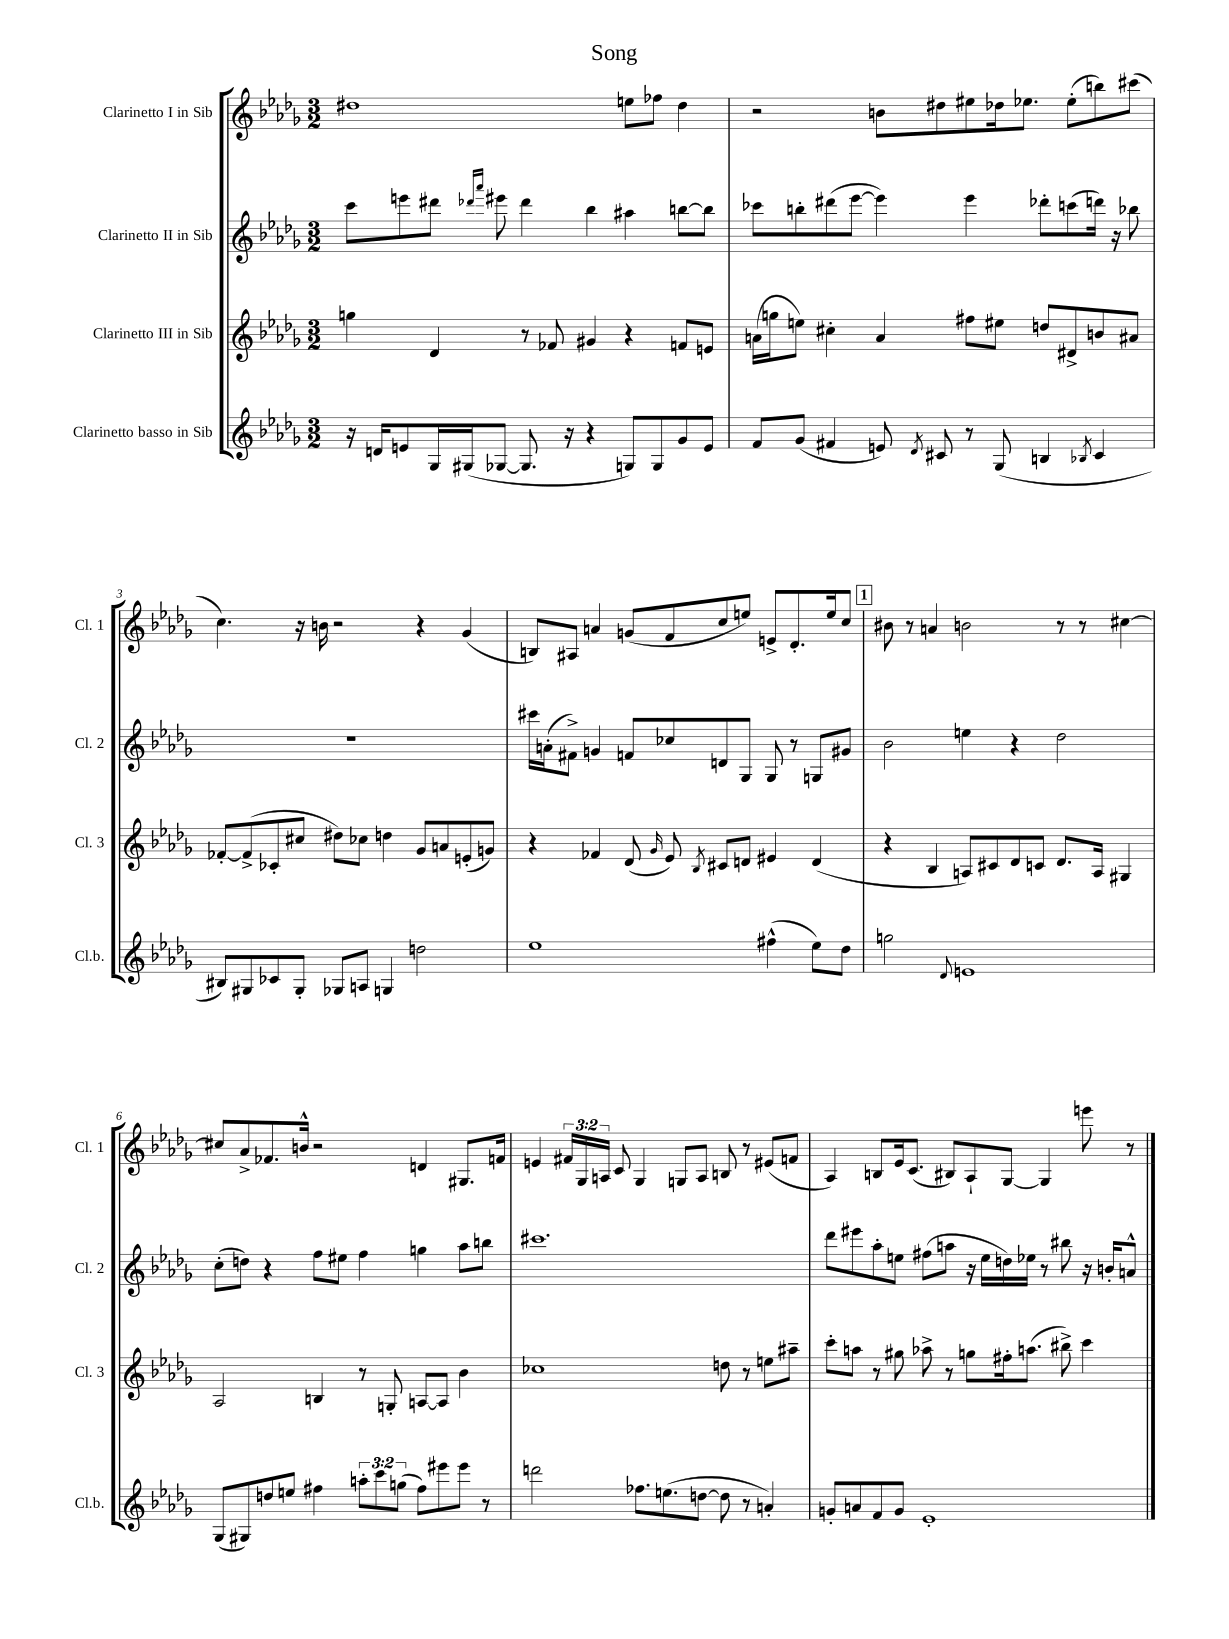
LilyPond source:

\header { title = "Song" }
<<
\new StaffGroup <<
\new Staff = "s0" \with { instrumentName = "Clarinetto I in Sib" shortInstrumentName = "Cl. 1" } {
    \clef treble \key des \major \numericTimeSignature \time 3/2 \override Staff.TupletNumber.text = #tuplet-number::calc-fraction-text
    \autoBeamOff dis''1 e''8[ fes''8] dis''4 |
    r2 b'8[ dis''8 eis''8 des''16 ees''8.] ees''8[-.( b''8) cis'''8]( |
    c''4.) r16 b'16 r2 r4 ges'4( |
    b8[) ais8] a'4 g'8[( f'8 c''8 e''8]) e'8[-> des'8.-. e''16 c''8] |
    \mark \markup { \box "1" } bis'8 r8 a'4 b'2 r8 r8 cis''4~ |
    cis''8[ aes'8-> fes'8. b'16]-^ r2 d'4 gis8.[ f'16] |
    e'4 \tuplet 3/2 { fis'16[ ges16 a16] } c'8 ges4 g8[ a8] b8 r8 eis'8[( f'8] |
    aes4) b8[ ees'16 c'8.]( bis8[) aes8-! ges8]~ ges4 e'''8 r8 \bar "|." |
}
\new Staff = "s1" \with { instrumentName = "Clarinetto II in Sib" shortInstrumentName = "Cl. 2" } {
    \clef treble \key des \major \numericTimeSignature \time 3/2
    \autoBeamOff c'''8[ e'''8 dis'''8] \grace { des'''16[ aes'''16] } eis'''8 des'''4 bes''4 ais''4 b''8[~ b''8] |
    ces'''8[ b''8-. dis'''8( ees'''8]~ ees'''4) ees'''4 des'''8[-. c'''8( d'''16]) r16 bes''8 |
    R1. |
    cis'''16[ a'16-.( fis'8]->) g'4 f'8[ ces''8 d'8 ges8] ges8 r8 g8[ gis'8] |
    \mark \markup { \box "1" } bes'2 e''4 r4 des''2 |
    c''8[-.( d''8]) r4 f''8[ eis''8] f''4 g''4 aes''8[ b''8] |
    cis'''1. |
    des'''8[ eis'''8 aes''8-. e''8] fis''8[( a''8] r16 e''16[ d''16) ees''16] r8 bis''8 r16 b'16[-. a'8]-^ \bar "|." |
}
\new Staff = "s2" \with { instrumentName = "Clarinetto III in Sib" shortInstrumentName = "Cl. 3" } {
    \clef treble \key des \major \numericTimeSignature \time 3/2
    \autoBeamOff g''4 des'4 r8 fes'8 gis'4 r4 f'8[ e'8] |
    a'16[( g''16 e''8]) cis''4-. a'4 fis''8[ eis''8] d''8[ dis'8-> b'8 ais'8] |
    fes'8[~-. fes'8->( ces'8-. cis''8] dis''8[) ces''8] d''4 ges'8[ a'8 e'8-.( g'8]) |
    r4 fes'4 des'8( \grace { ges'16 } ees'8) \acciaccatura { bes8 } cis'8[ d'8] eis'4 d'4( |
    \mark \markup { \box "1" } r4 bes4 a8[) cis'8 des'8 c'8] des'8.[ a16] gis4 |
    aes2 b4 r8 g8-. a8[~ a8] bes'4 |
    ces''1 d''8 r8 e''8[ ais''8]-- |
    c'''8[-. a''8] r8 gis''8 aes''8-> r8 g''8[ fis''16-. a''8.]( bis''8->) c'''4 \bar "|." |
}
\new Staff = "s3" \with { instrumentName = "Clarinetto basso in Sib" shortInstrumentName = "Cl.b." } {
    \clef treble \key des \major \numericTimeSignature \time 3/2 \override Staff.TupletNumber.text = #tuplet-number::calc-fraction-text
    \autoBeamOff r16 d'16[ e'8 ges16 gis16( ges8]~ ges8. r16 r4 g8[) g8 ges'8 e'8] |
    f'8[ ges'8]( fis'4 e'8) \acciaccatura { des'8 } cis'8 r8 ges8( b4 \acciaccatura { bes8 } cis'4 |
    bis8[) gis8 ces'8 gis8]-. ges8[ a8] g4 d''2 |
    ees''1 fis''4-^( ees''8[) des''8] |
    \mark \markup { \box "1" } g''2 \appoggiatura { des'8 } e'1 |
    ges8[( gis8) d''8 e''8] fis''4 \tuplet 3/2 { a''8[-. c'''8 g''8]( } fis''8[) eis'''8 eis'''8] r8 |
    d'''2 fes''8.[ e''8.( d''8]~ d''8 r8 a'4-.) |
    g'8[-. a'8 f'8 g'8] ees'1-. \bar "|." |
}
>>
>>
